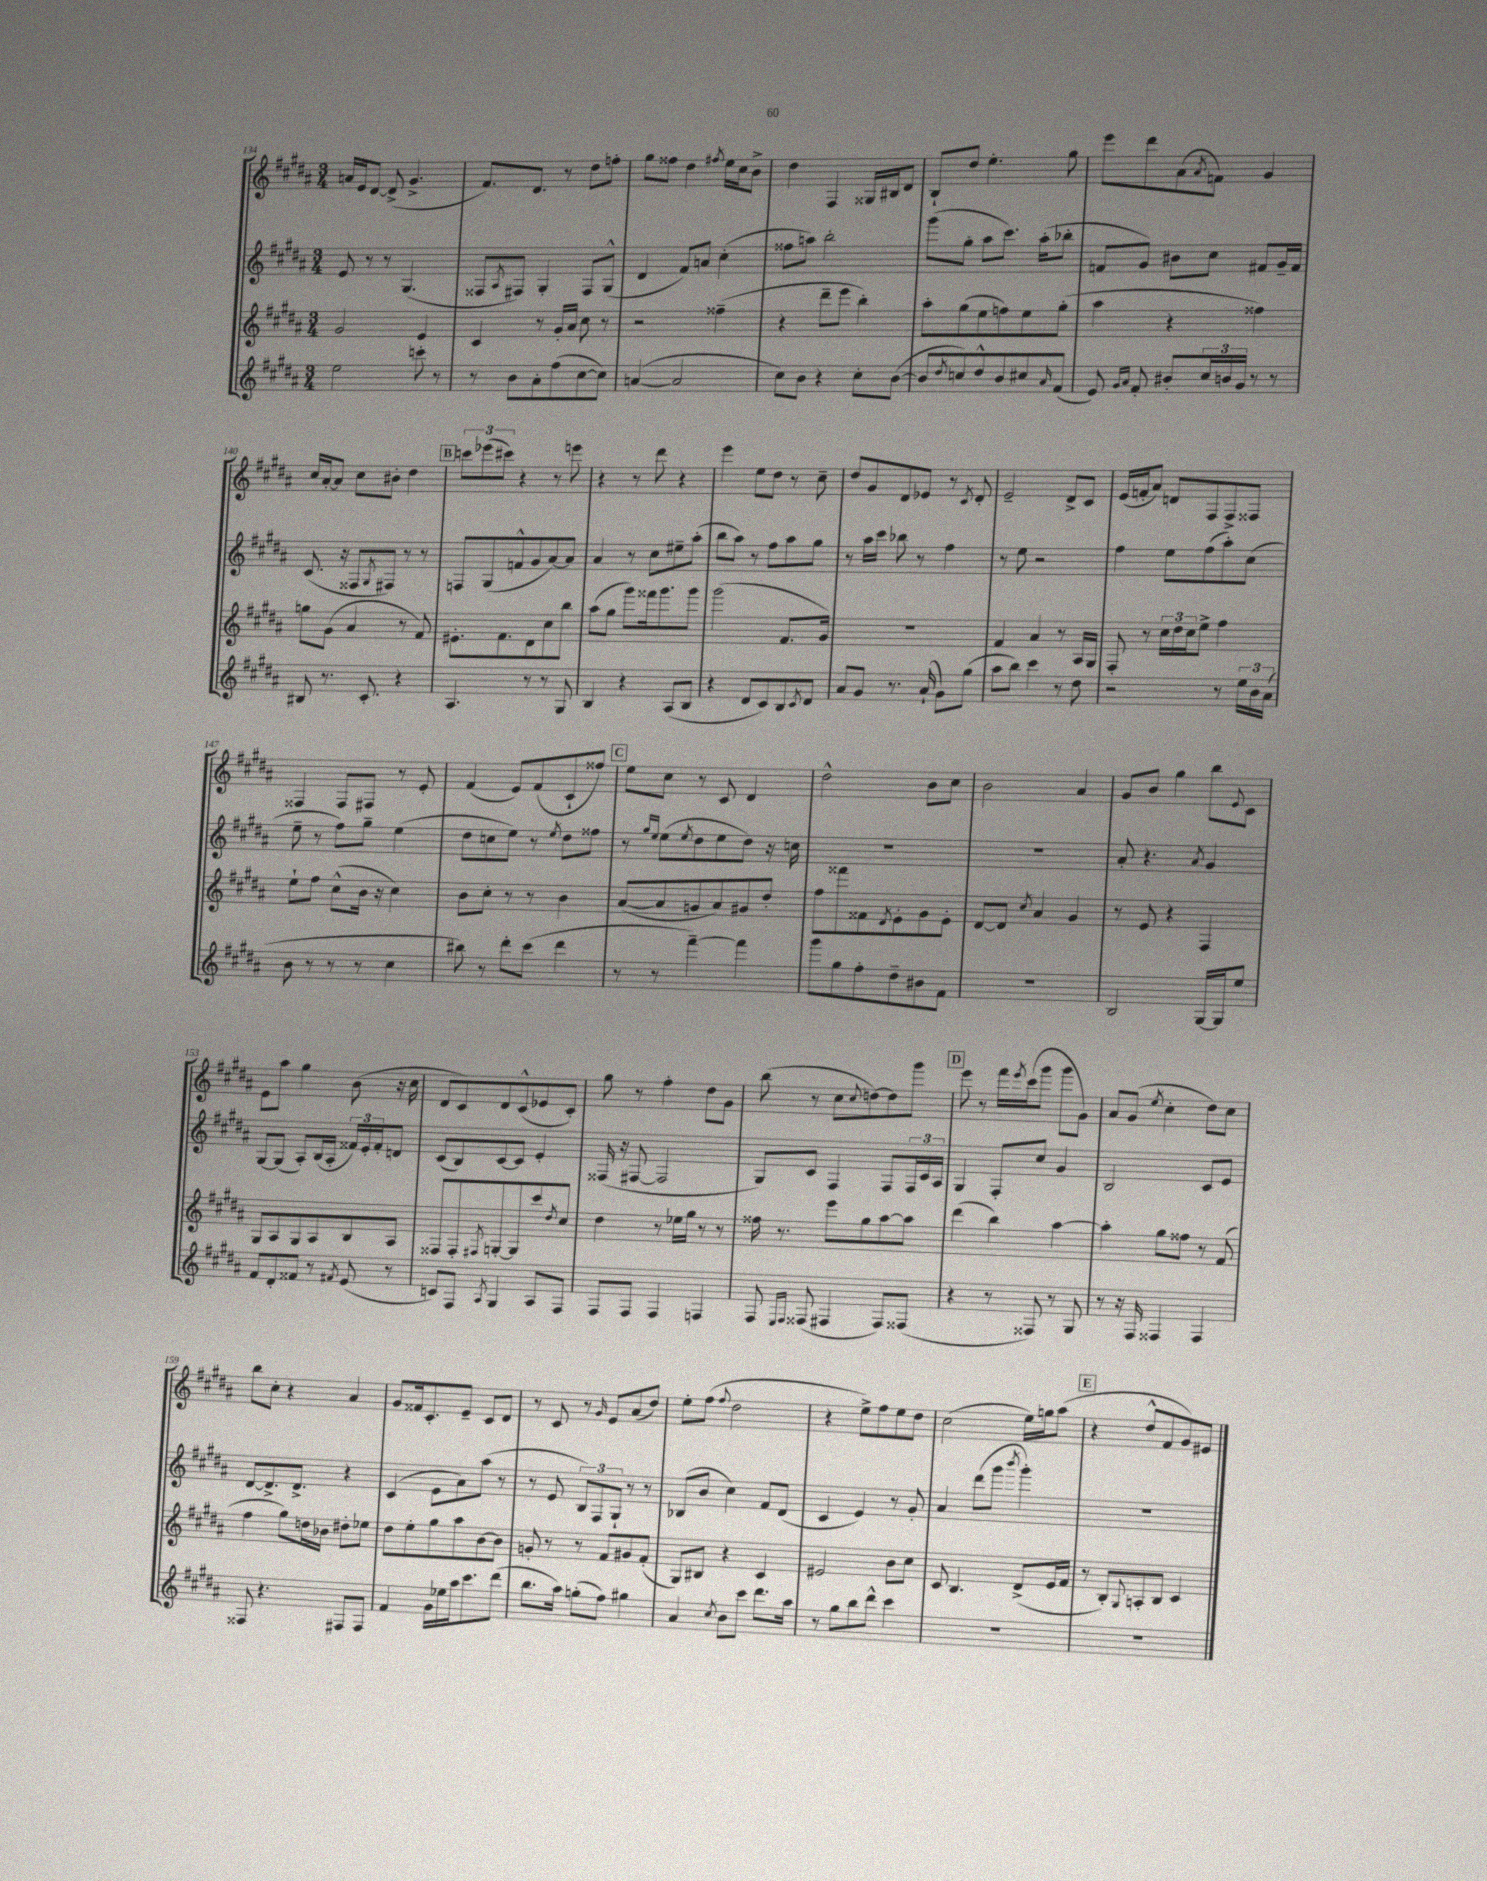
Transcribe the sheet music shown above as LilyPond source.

<<
\new StaffGroup <<
\new Staff = "s0" {
    \clef treble \key b \major \numericTimeSignature \time 3/4
    a'16 e'16 dis'8~ dis'8->( gis'4.-> |
    fis'8.) dis'8. r8 dis''8 f''8-. |
    gis''8 fisis''8 dis''4 \acciaccatura { fis''8 } e''16 cis''16 b'8-> |
    dis''4 fis4 gisis16 bis16 dis'8 |
    b8-! dis''8 e''4.-. gis''8 |
    e'''8 dis'''8 ais'8( \acciaccatura { ais'8 } f'8) gis'4 |
    cis''16 ais'16~-. ais'8 cis''8 bis'8-. dis''4 |
    \mark \markup { \box "B" } \tuplet 3/2 { c'''8 ees'''8( cis'''8) } r4 r8 e'''8 |
    r4 r8 dis'''8 r4 |
    e'''4 e''8 dis''8 r8 cis''8-- |
    dis''8 gis'8 dis'8 ees'8 r8 \acciaccatura { cis'8 } dis'8-. |
    e'2-- dis'8-> cis'8 |
    e'16( f'16-. ais'8) d'8 fis8 fis8-> fisis8 |
    fisis4 fisis8 fis8 r8 e'8-. |
    fis'4( e'8) fis'8( cis'8-! fisis''8) |
    \mark \markup { \box "C" } e''8 cis''8 r8 cis'8 dis'4 |
    dis''2-^ b'8 cis''8 |
    b'2 ais'4 |
    gis'8 b'8 gis''4 b''8 \appoggiatura { e'8 } cis'8 |
    e'8 ais''8 gis''4 b'8( r16 cis''16 |
    dis'8 cis'8) dis'8 cis'8-^( ees'8 cis'8-.) |
    gis''8 r8 fis''4-. dis''8 gis'8 |
    b''8( r8 cis''8 \appoggiatura { cis''8 } d''8~) d''8 gis'''8 |
    \mark \markup { \box "D" } e'''8 r8 fis'''16 \acciaccatura { e'''8 } cis'''16( gis'''8 gis'''8 gis'8) |
    ais'8 gis'8( \acciaccatura { e''8 } cis''4-. dis''8) cis''8 |
    b''8 cis''8-. r4 ais'4 |
    gis'8 fisis'16 cis'8.-. e'8-- cis'8 dis'8 |
    r8 cis'8 r8 \grace { gis'16 } e'8 ais'8( dis''8) |
    e''8-. fis''8( \appoggiatura { fis''8 } dis''2 |
    r4 e''8->) fis''8 e''8 dis''8 |
    cis''2( e''16) g''16 ais''8( |
    \mark \markup { \box "E" } r4 dis''8-^ fis'8 gis'8) eis'8 \bar "|." |
}
\new Staff = "s1" {
    \clef treble \key b \major \numericTimeSignature \time 3/4
    e'8 r8 r8 gis4.( |
    fisis8 \acciaccatura { ais8 } fis8) gis4-. fis8 gis8-^( |
    dis'4 fis'8) a'8 cis''4-.( |
    fisis''8 a''8) b''2-. |
    gis'''8( gis''8-. ais''8 cis'''8.) ais''16-.( bes''8-. |
    f'8 gis'8) bis'8 cis''8 fis'8 gis'16-- fis'16 |
    cis'8.( r16 fisis8 \acciaccatura { gis8 } fis8) r8 r8 |
    \mark \markup { \box "B" } f8 gis8( f'8-^ gis'8 ais'8~) ais'8 |
    ais'4 r8 cis''8 eis''8-- ais''8-.( |
    b''8 ais''8) r8 fis''8 ais''8 gis''8 |
    r8 ais''16 cis'''16 bes''8 r8 fis''4 |
    r8 e''8 r2 |
    fis''4 e''8 fis''8( ais''8-.) cis''8( |
    e''8-- r8 fis''8) gis''8-- e''4( |
    dis''8 c''8 e''8) r8 \acciaccatura { e''8 } dis''8 fisis''8 |
    \mark \markup { \box "C" } r8 \grace { gis''16 e''16 } e''8( \acciaccatura { e''8 } dis''8 e''8 dis''8) r16 c''16 |
    R2. |
    R2. |
    ais'8-. r4. \acciaccatura { ais'8 } gis'4 |
    gis8~ gis8( ais8-.) b16( ais16-. \tuplet 3/2 { fisis'16) e'16-. fisis'16-. } d'8 |
    cis'8( b8) cis'8~ cis'8 e'4-. |
    fisis16( r16 fis8~ fis2 |
    gis8) cis'8 fis4 fis8 \tuplet 3/2 { fis16 cis'16 ais16 } |
    \mark \markup { \box "D" } gis4 fis8-. cis''8 gis'4 |
    b2 cis'8 e'8 |
    dis'8~ dis'8.-> dis'8.-> r4 |
    cis'4( e'8 ais'8) ais''8( r8 |
    r8 e'8 \tuplet 3/2 { b8) fis8 gis8-! } r8 r8 |
    bes8( b'8 cis''4) fis'8 dis'8( |
    cis'4 e'4) r8 gis'8-. |
    ais'4 dis'''8( gis'''8 \acciaccatura { b'''8 } gis'''4-.) |
    \mark \markup { \box "E" } R2. \bar "|." |
}
\new Staff = "s2" {
    \clef treble \key b \major \numericTimeSignature \time 3/4
    gis'2 e'4 |
    cis'4 r8 gis'16-. ais'16 cis''8 r8 |
    r2 fisis''4--( |
    r4 dis'''8-- e'''8 b''4-.) |
    ais''8-. gis''8( e''8 f''8) e''8 gis''8-.( |
    ais''4 r4 fisis''4) |
    g''8 gis'8( ais'4 r8 fis'8) |
    \mark \markup { \box "B" } eis'8.-. fis'8. dis'8 cis''8 b''8 |
    ais''8( gis''8 gis'''8) fisis'''16 gis'''8. gis'''8 |
    gis'''2( fis'8. gis'16) |
    R2. |
    fis'4 ais'4 r8 ais16 gis16 |
    fis8-. r8 \tuplet 3/2 { cis''16 dis''16 cis''16 } e''8-> fis''4 |
    e''8-! fis''8 cis''8-^( b'16 r16 cis''4) |
    b'8 cis''8-. r8 r8 b'4 |
    \mark \markup { \box "C" } ais'8~( ais'8 g'8 ais'8) gis'8 dis''8-. |
    fis''8 fisis'''8 fisis'8 \acciaccatura { dis'8 } e'8-. gis'8 e'8-. |
    dis'8~ dis'8 \acciaccatura { cis''8 } ais'4 gis'4 |
    r8 e'8 r4 fis4 |
    gis8 ais8 gis8 ais8 b8 ais8 |
    fisis8 fisis8-. \acciaccatura { fis8 } g8~-. g8 cis'''8 \acciaccatura { dis''8 } cis''8 |
    dis''4 r8 ees''16 gis''16 r8 r8 |
    fisis''16 r8. e'''8 gis''8 ais''8~ ais''8 |
    \mark \markup { \box "D" } dis'''4( b''4) ais''4~ |
    ais''4-. gis''8 fisis''8 r8 fis'8( |
    fis''4 gis''8) d''16 bes'16 dis''8-. ees''8 |
    dis''8 e''8-. gis''8 ais''8 b'8~ b'8 |
    g'8-. r8 r8 fis'8 gis'8 fis'8-.( |
    gis8) bis8 r4 cis'4 |
    eis'2 b'8 cis''8 |
    cis'8 b4. dis'8->( e'16 fis'16 |
    \mark \markup { \box "E" } r8 b8-.) \appoggiatura { gis8 } a8-. b8 cis'4 \bar "|." |
}
\new Staff = "s3" {
    \clef treble \key b \major \numericTimeSignature \time 3/4
    e''2 c'''8-. r8 |
    r8 b'8 ais'8-. fis''8( cis''8~ cis''8) |
    a'4~( a'2 |
    cis''8) b'8 r4 cis''8-. b'8~( |
    b'8 \acciaccatura { dis''8 } c''8) dis''8-^ b'8 cis''8 \grace { ais'16 } fis'8( |
    e'8) \grace { gis'16 ais'16 } fis'8-. bis'8-. \tuplet 3/2 { cis''16 b'16 gis'16 } r8 r8 |
    bis8 r8. cis'8.-. r4 |
    \mark \markup { \box "B" } ais4. r8 r8 gis8 |
    b4 r4 ais8( b8 |
    r4 dis'8 cis'8) b8 \acciaccatura { cis'8 } dis'8 |
    ais'8 gis'8 r8. ais'16-!( gis'8) gis''8( |
    ais''8 b''8) cis'''4 r8 dis''8 |
    r2 r8 \tuplet 3/2 { e''16 b'16 ais'16( } |
    b'8 r8 r8 r8 cis''4 |
    bis''8) r8 dis'''8-. cis'''8( dis'''4 |
    \mark \markup { \box "C" } r8 r8 fis'''4~--) fis'''4 |
    gis'''8 gis''8 fis''8-. dis''8-- bis'8 fis'8 |
    R2. |
    b2 gis16~ gis16 e''8 |
    fis'8 dis'8-. fisis'8 r8 \acciaccatura { fis'8 } e'8( r8 |
    c'8) fis8 \acciaccatura { ais8 } gis4 ais8 fis8 |
    fis8 fis8 fis4 f4 |
    fis8 \grace { e16 fis16 } fisis8( fis4 fis8) fisis8( |
    \mark \markup { \box "D" } r4 r8 fisis8) r8 gis8 |
    r8 r16 fis16 fisis4 fisis4 |
    fisis8 r4. fis8 fis8 |
    fis'4 gis'16 ees''16 ais''16 cis'''8. dis'''8( |
    b''8. ais''16) g''8-.( fis''8) gis''4 |
    ais'4 \acciaccatura { cis''8 } b'8 cis'''8 dis'''8. ais''16 |
    r8 gis''8 b''8 dis'''8-^ cis'''4 |
    R2. |
    \mark \markup { \box "E" } R2. \bar "|." |
}
>>
>>
\layout { \context { \Score currentBarNumber = #134 } }
